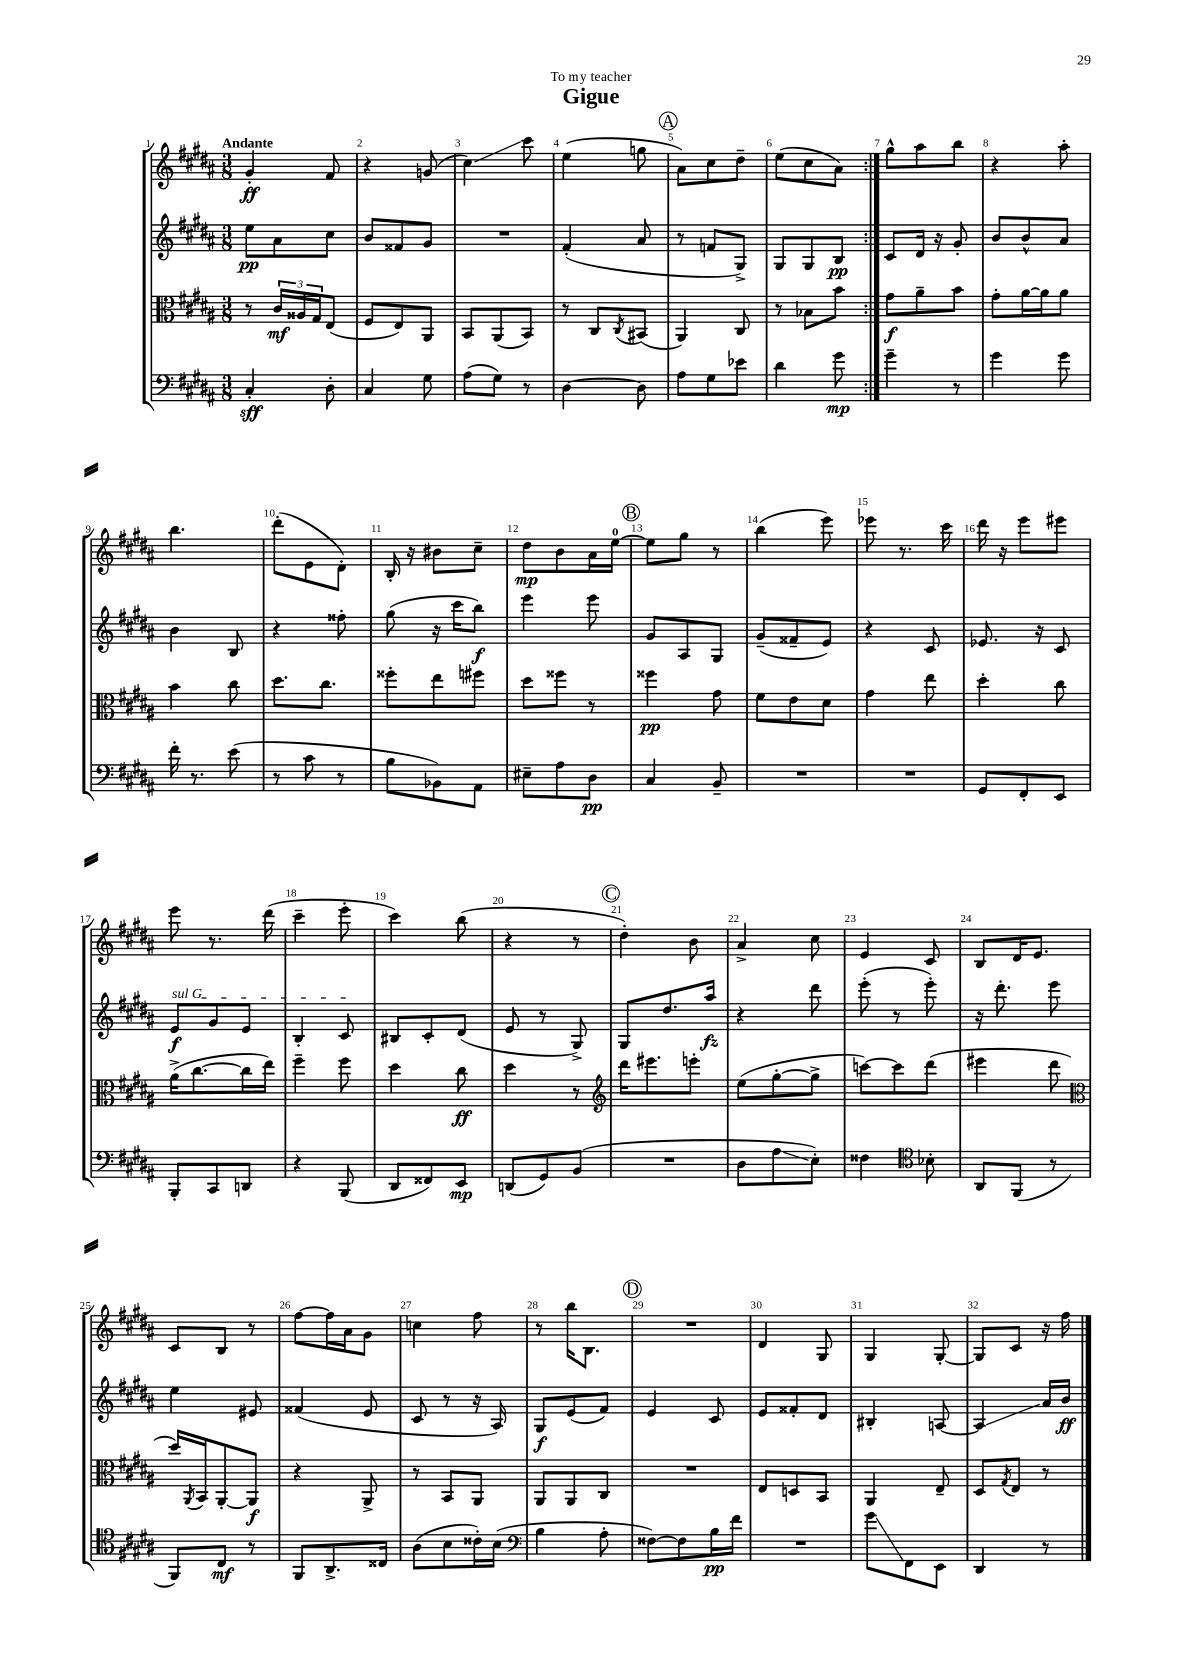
\header { title = "Gigue" dedication = "To my teacher" }
<<
\new StaffGroup <<
\new Staff = "s0" {
    \clef treble \key b \major \numericTimeSignature \time 3/8 \tempo "Andante"
    \repeat volta 2 { gis'4-.\ff fis'8 |
    r4 g'8( |
    cis''4\glissando) cis'''8 |
    e''4( g''8 |
    \mark \markup { \circle "A" } ais'8) cis''8 dis''8-- |
    e''8( cis''8 ais'8) | }
    gis''8-^ ais''8 b''8 |
    r4 ais''8-. |
    b''4. |
    dis'''8-.( e'8 dis'8-.) |
    b16-. r16 bis'8 cis''8-- |
    dis''8\mp b'8 ais'16 e''16-0~ |
    \mark \markup { \circle "B" } e''8 gis''8 r8 |
    b''4( e'''8) |
    ees'''8 r8. cis'''16 |
    dis'''16 r16 e'''8 eis'''8 |
    e'''8 r8. dis'''16( |
    cis'''4-- e'''8-. |
    cis'''4) b''8( |
    r4 r8 |
    \mark \markup { \circle "C" } dis''4-.) b'8 |
    ais'4-> cis''8 |
    e'4 cis'8 |
    b8 dis'16 e'8. |
    cis'8 b8 r8 |
    fis''8~ fis''16 ais'16 gis'8 |
    c''4 fis''8 |
    r8 b''16 b8. |
    \mark \markup { \circle "D" } R4. |
    dis'4 gis8 |
    gis4 gis8~-. |
    gis8 cis'8 r16 fis''16 \bar "|." |
}
\new Staff = "s1" {
    \clef treble \key b \major \numericTimeSignature \time 3/8
    \repeat volta 2 { e''8\pp ais'8 cis''8 |
    b'8 fisis'8 gis'8 |
    R4. |
    fis'4-.( ais'8 |
    \mark \markup { \circle "A" } r8 f'8 gis8->) |
    gis8 gis8 b8\pp | }
    cis'8 dis'16 r16 gis'8-. |
    b'8 b'8-^ ais'8 |
    b'4 b8 |
    r4 fisis''8-. |
    gis''8( r16 cis'''16 b''8\f) |
    e'''4 e'''8 |
    \mark \markup { \circle "B" } gis'8 ais8 gis8 |
    gis'8--( fisis'8-- e'8) |
    r4 cis'8 |
    ees'8. r16 cis'8 |
    \once \override TextSpanner.bound-details.left.text = \markup { \italic "sul G" } e'8\f\startTextSpan gis'8 e'8 |
    b4-. cis'8\stopTextSpan |
    bis8 cis'8-. dis'8( |
    e'8 r8 gis8->) |
    \mark \markup { \circle "C" } gis8 dis''8. ais''16\fz |
    r4 dis'''8 |
    e'''8-.( r8 e'''8-.) |
    r16 dis'''8.-. e'''8 |
    e''4 eis'8 |
    fisis'4( e'8 |
    cis'8 r8 r16 ais16) |
    gis8\f e'8( fis'8) |
    \mark \markup { \circle "D" } e'4 cis'8 |
    e'8 fisis'8-. dis'8 |
    bis4-. a8~ |
    a4\glissando ais'16 b'16\ff \bar "|." |
}
\new Staff = "s2" {
    \clef alto \key b \major \numericTimeSignature \time 3/8
    \repeat volta 2 { r8 \tuplet 3/2 { cis'16\mf aisis16 gis16 } e8( |
    fis8 e8) ais,8 |
    b,8 ais,8( b,8) |
    r8 cis8 \acciaccatura { cis8 } bis,8( |
    \mark \markup { \circle "A" } ais,4) cis8 |
    r8 bes8 b'8 | }
    gis'8\f ais'8-- b'8 |
    gis'8-. ais'16~ ais'16 ais'8 |
    b'4 cis''8 |
    dis''8. cis''8. |
    fisis''8-. e''8 fis''8 |
    dis''8 fisis''8 r8 |
    \mark \markup { \circle "B" } fisis''4\pp gis'8 |
    fis'8 e'8 dis'8 |
    gis'4 e''8 |
    dis''4-. cis''8 |
    ais'16->( cis''8.~ cis''16 e''16) |
    fis''4-- fis''8 |
    dis''4 cis''8\ff |
    dis''4 r8 |
    \mark \markup { \circle "C" } \clef treble dis'''16 eis'''8. e'''8-. |
    e''8( gis''8~-. gis''8-> |
    c'''8~) c'''8 dis'''8( |
    eis'''4 dis'''8 |
    \clef alto dis''16) \acciaccatura { ais,8 } b,16 ais,8~-. ais,8\f |
    r4 ais,8-> |
    r8 b,8 ais,8 |
    ais,8 ais,8 cis8 |
    \mark \markup { \circle "D" } R4. |
    e8 d8 b,8 |
    ais,4 e8-- |
    dis8 \acciaccatura { gis8 } e8 r8 \bar "|." |
}
\new Staff = "s3" {
    \clef bass \key b \major \numericTimeSignature \time 3/8
    \repeat volta 2 { cis4-.\sff dis8-. |
    cis4 gis8 |
    ais8( gis8) r8 |
    dis4~ dis8 |
    \mark \markup { \circle "A" } ais8 gis8 ees'8 |
    dis'4 gis'8\mp | }
    gis'4-- r8 |
    gis'4 gis'8 |
    fis'16-. r8. e'8( |
    r8 cis'8 r8 |
    b8 bes,8) ais,8 |
    eis8-- ais8 dis8\pp |
    \mark \markup { \circle "B" } cis4 b,8-- |
    R4. |
    R4. |
    gis,8 fis,8-. e,8 |
    b,,8-. cis,8 d,8 |
    r4 b,,8( |
    dis,8 fisis,8) e,8\mp |
    d,8( gis,8) b,8( |
    \mark \markup { \circle "C" } R4. |
    dis8 ais8\glissando e8-.) |
    fisis4 \clef tenor bes8-. |
    ais,8 fis,8( r8 |
    fis,8) cis8\mf r8 |
    fis,8 ais,8.-> cisis16 |
    ais8( b8 cisis'16-.) b16( |
    \clef bass b4 ais8-. |
    \mark \markup { \circle "D" } fisis8~) fisis8 b16\pp fis'16 |
    R4. |
    gis'8\glissando fis,8 e,8 |
    dis,4 r8 \bar "|." |
}
>>
>>
\layout { \context { \Score \override BarNumber.break-visibility = ##(#f #t #t) barNumberVisibility = #all-bar-numbers-visible } }
